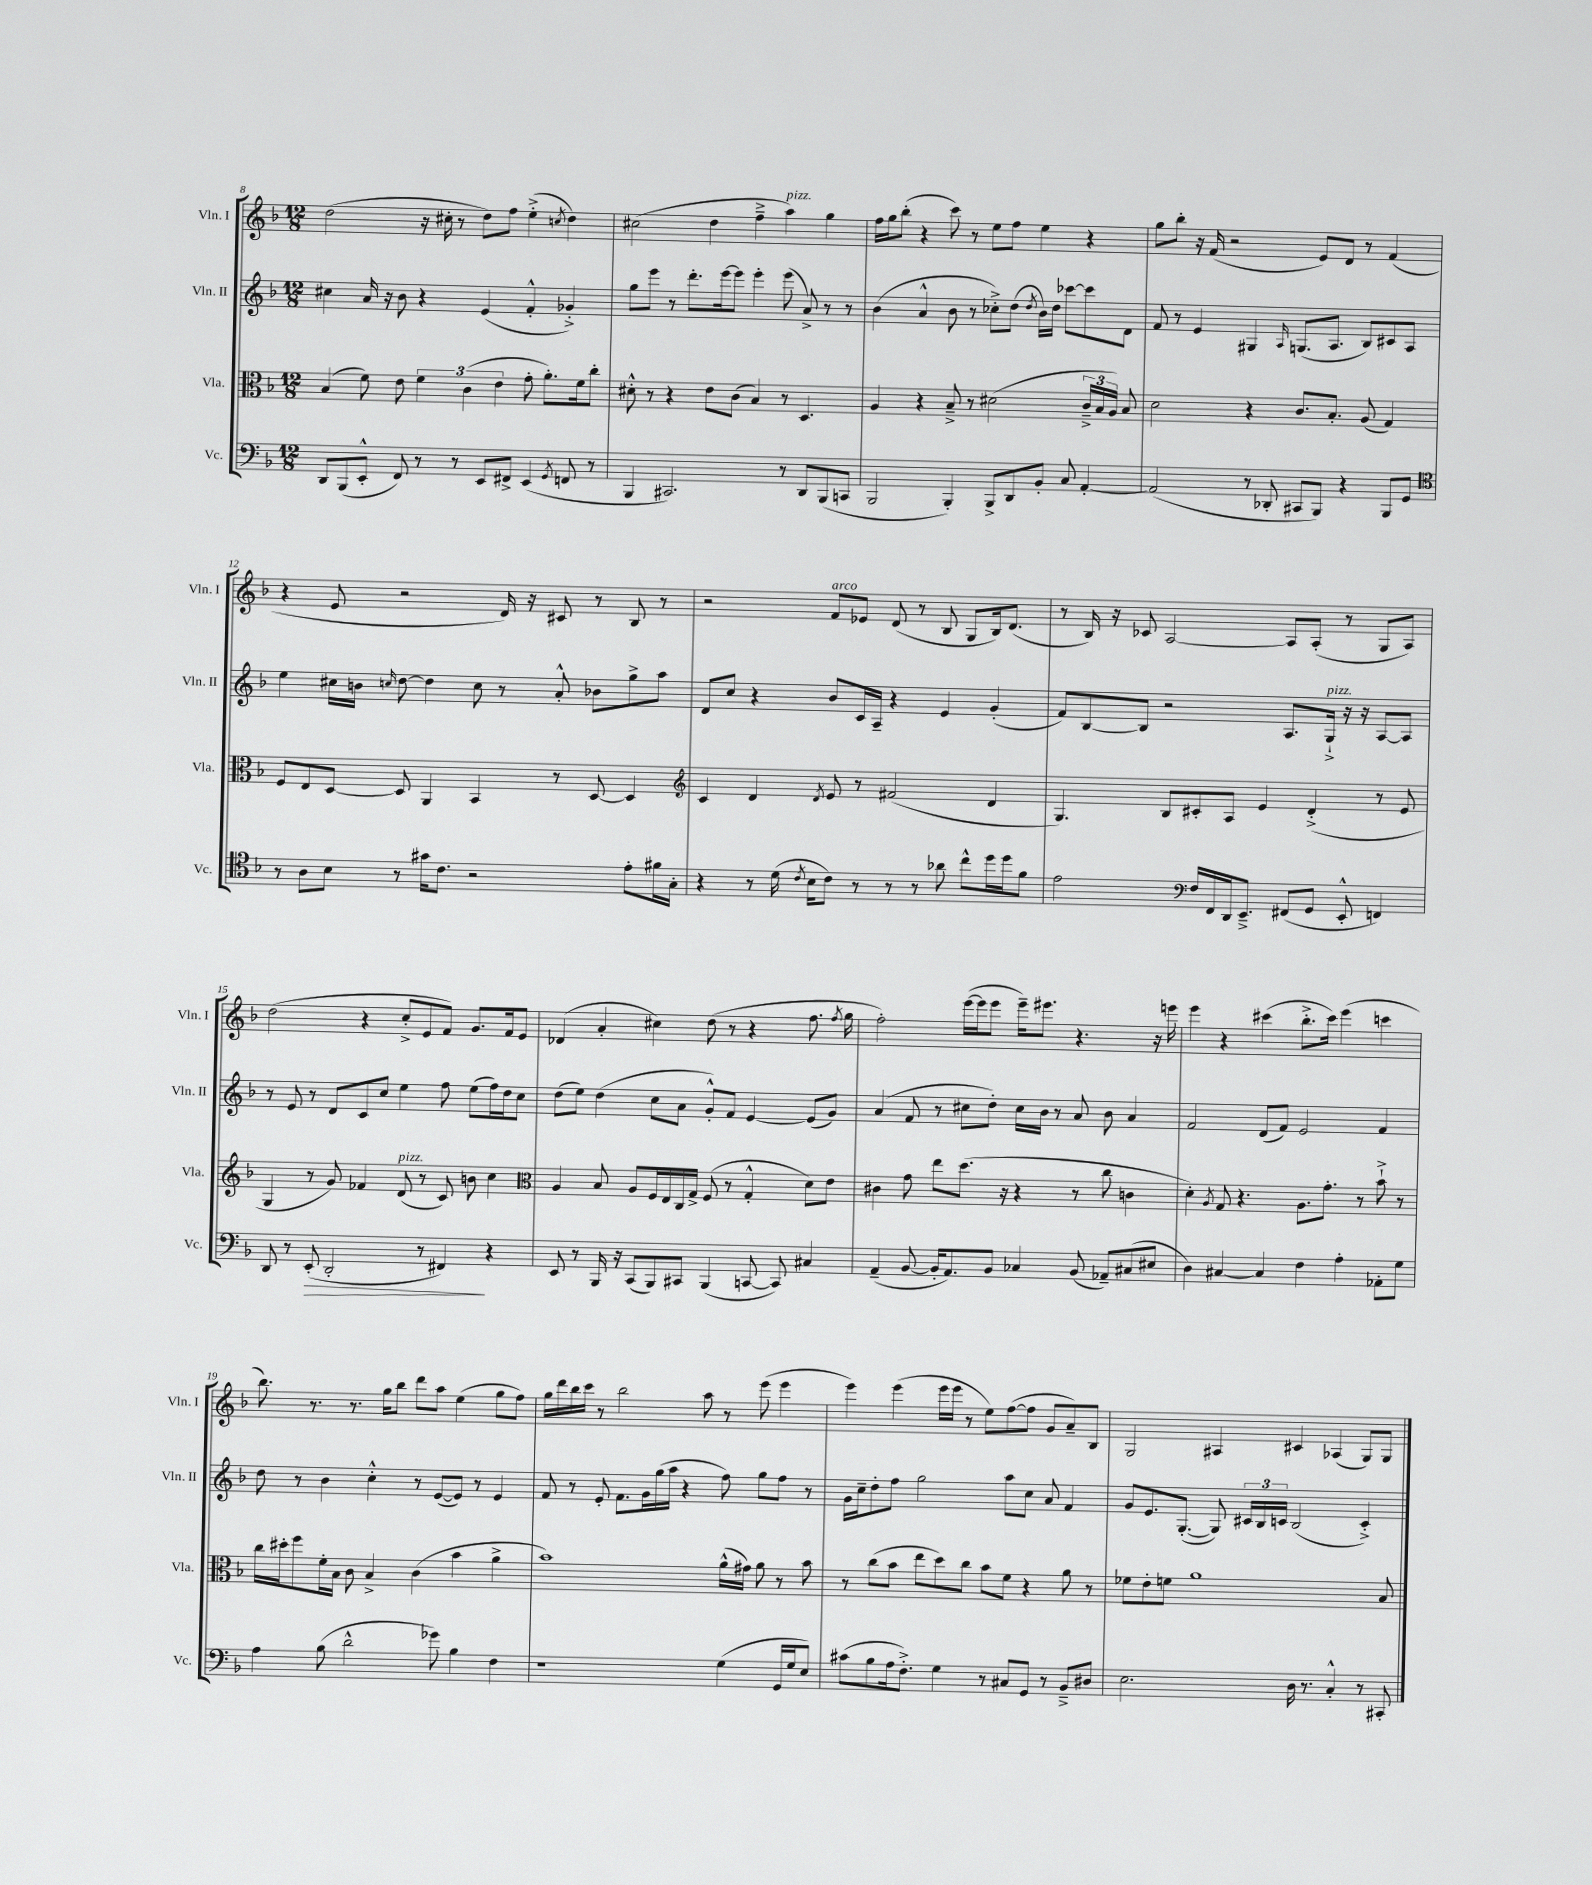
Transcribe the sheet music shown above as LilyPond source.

<<
\new StaffGroup <<
\new Staff = "s0" \with { instrumentName = "Vln. I" shortInstrumentName = "Vln. I" } {
    \clef treble \key f \major \numericTimeSignature \time 12/8
    \autoBeamOff d''2( r16 cis''16-. r8 d''8[) f''8] e''4-.->( \acciaccatura { c''8 } d''4) |
    cis''2( d''4 f''4---> a''4^\markup { \italic "pizz." }) g''4 |
    f''16[ g''16 bes''8]-.( r4 c'''8) r8 e''8[ f''8] e''4 r4 |
    g''8[ bes''8]-. r16 f'16( r2 e'8[) d'8] r8 f'4( |
    r4 e'8 r2 d'16) r16 cis'8 r8 bes8 r8 |
    r2 f'8[^\markup { \italic "arco" } ees'8] d'8( r8 bes8 g8[ bes16) d'8.]( |
    r8 bes16) r16 ces'8 a2~ a8[ a8]-.( r8 g8[ a8]) |
    d''2( r4 c''8[-.-> e'8 f'8]) g'8.[ f'16 e'8] |
    des'4( a'4-. cis''4) d''8( r8 r4 f''8. \acciaccatura { f''8 } g''16 |
    f''2-.) e'''16[~( e'''16 e'''8] e'''16[--) eis'''8.] r4. r16 e'''16 |
    e'''4 r4 cis'''4( bes''8.[-.-> cis'''16]) e'''4( c'''4 |
    bes''8.) r8. r8. g''16[ bes''8] d'''8[ a''8] e''4( g''8[ f''8]) |
    g''16[ d'''16 bes''16 c'''16] r8 bes''2 a''8 r8 e'''8( e'''4 |
    e'''4) e'''4( e'''16[ e'''16] r8 e''8[) f''8~( f''8] g'8[ a'8--) bes8] |
    g2 ais4 cis'4 aes4( g8[) g8] \bar "|." |
}
\new Staff = "s1" \with { instrumentName = "Vln. II" shortInstrumentName = "Vln. II" } {
    \clef treble \key f \major \numericTimeSignature \time 12/8
    \autoBeamOff cis''4 a'16 r16 bes'8 r4 e'4( f'4-.-^ ges'4-.->) |
    g''8[ e'''8] r8 d'''8.[-. e'''16~ e'''8] e'''4-. e'''8( a'8->) r8 r8 |
    bes'4( a'4-^ bes'8 r8 ces''8[-.->) d''8]( \acciaccatura { d''8 } bes'16[) d''16] ces'''8[~ ces'''8 d'8] |
    f'8 r8 e'4 gis4 \grace { a16 } g8.[( a8.] bes8[) cis'8 a8] |
    e''4 cis''16[ b'16] \grace { c''16 } d''8~ d''4 c''8 r8 a'8-.-^ bes'8[ g''8-> a''8] |
    d'8[ c''8] r4 bes'8[ c'16 a16]-- r4 e'4 g'4-.( |
    f'8[) bes8~ bes8] r2 a8.[ g16]-!->^\markup { \italic "pizz." } r16 r16 a8[~ a8] |
    r8 e'8 r8 d'8[ c'8 c''8] e''4 f''8 e''8[( f''16) d''16 c''8] |
    d''8[( e''8]) d''4( c''8[ a'8] g'8[-.-^) f'8] e'4~ e'8[( g'8]) |
    a'4( f'8 r8 cis''8[ d''8]-.) cis''16[ bes'16] r8 a'8 bes'8 a'4 |
    f'2 d'8[( f'8]) e'2 f'4 |
    d''8 r8 bes'4 c''4-.-^ r8 e'8[~( e'8]) r8 e'4 |
    f'8 r8 e'8-. f'8.[ g'16 g''16( a''16] r4 f''8) g''8[ f''8] r8 |
    g'16[ c''16-- d''8-. f''8] g''2 a''8[ c''8] a'8 f'4 |
    g'8[ e'8. g8.]~-.( g8) \tuplet 3/2 { cis'16[ bes16 c'16] } bes2( c'4-.->) \bar "|." |
}
\new Staff = "s2" \with { instrumentName = "Vla." shortInstrumentName = "Vla." } {
    \clef alto \key f \major \numericTimeSignature \time 12/8
    \autoBeamOff bes4( f'8) e'8 \tuplet 3/2 { f'4 c'4( e'4 } g'8-. a'8.[-.) f'16 c''8]-. |
    dis'8-.-^ r8 r4 e'8[ c'8]( bes4) r8 d4. |
    a4 r4 bes8---> r8 dis'2( \tuplet 3/2 { c'16[---> bes16 a16]) } bes8 |
    d'2 r4 c'8.[ bes8.]-. a8( g4) |
    f8[ e8 d8]~ d8 a,4 bes,4 r8 d8~ d4 |
    \clef treble c'4 d'4 \acciaccatura { d'8 } e'8 r8 fis'2( d'4 |
    g4.) bes8[ cis'8-. a8] e'4 d'4-.->( r8 e'8 |
    g4 r8 g'8) fes'4 d'8^\markup { \italic "pizz." }( r8 c'8) b'8 c''4 |
    \clef alto a4 bes8 a8[ f16 e16 c16 g16]-> f8( r8 g4-.-^ d'8[) e'8] |
    cis'4 g'8 e''8[ d''8.]( r16 r4 r8 c''8 c'4 |
    d'4-.) \acciaccatura { a8 } g8 r4. a8.[ g'8.]-. r8 bes'8-!-> r8 |
    c''16[ dis''16-. f''8 f'16-. bes16] c'8 bes4-> c'4( bes'4 a'4-> |
    bes'1) a'16[-^( gis'16]) a'8 r8 bes'8 |
    r8 c''8[( bes'8] e''8[ d''8) c''8] bes'8[ f'8] r4 a'8 r8 |
    fes'8[ e'8-. f'8] a'1 bes8 \bar "|." |
}
\new Staff = "s3" \with { instrumentName = "Vc." shortInstrumentName = "Vc." } {
    \clef bass \key f \major \numericTimeSignature \time 12/8
    \autoBeamOff d,8[ bes,,8( e,8]-.-^ f,8) r8 r8 e,8[ fis,8]-> e,4( \acciaccatura { g,8 } f,8 r8 |
    bes,,4 cis,2.) r8 d,8[ bes,,8( c,8] |
    bes,,2 bes,,4-.) bes,,8[-> d,8 bes,8]-. c8 a,4~-. |
    a,2( r8 des,8-. cis,8[ bes,,8]) r4 bes,,8[ g,8] |
    \clef tenor r8 a8[ bes8] r8 gis'16[ c'8.] r2 e'8[-. fis'16 g16]-. |
    r4 r8 d'16( \acciaccatura { c'8 } bes16[ c'8]) r8 r8 r8 aes'8 c''8[-^ d''16 d''16 f'8] |
    e'2 \clef bass f16[ f,16 d,16 e,8.]---> fis,8[( g,8] e,8-.-^ f,4) |
    d,8 r8 e,8-.\>( d,2-. r8 fis,4\!) r4 |
    e,8 r8 bes,,16 r16 c,8[( bes,,8) cis,8] bes,,4( c,8~ c,8) cis4 |
    a,4--( bes,8~ bes,16[-. a,8.) bes,8] ces4 bes,8( aes,8[--) cis8( eis8] |
    d4) cis4~ cis4 f4 a4-. aes,8[-. g8] |
    a4 bes8( d'2-^ ges'8) bes4 f4 |
    r1 g4( g,16[ g16 e8]) |
    cis'8[( bes8 a16 f8.]-.->) g4 r8 cis8[ g,8] r8 bes,8[---> dis8] |
    e2. d16 r8. c4-.-^ r8 cis,8-. \bar "|." |
}
>>
>>
\layout { \context { \Score currentBarNumber = #8 } }
